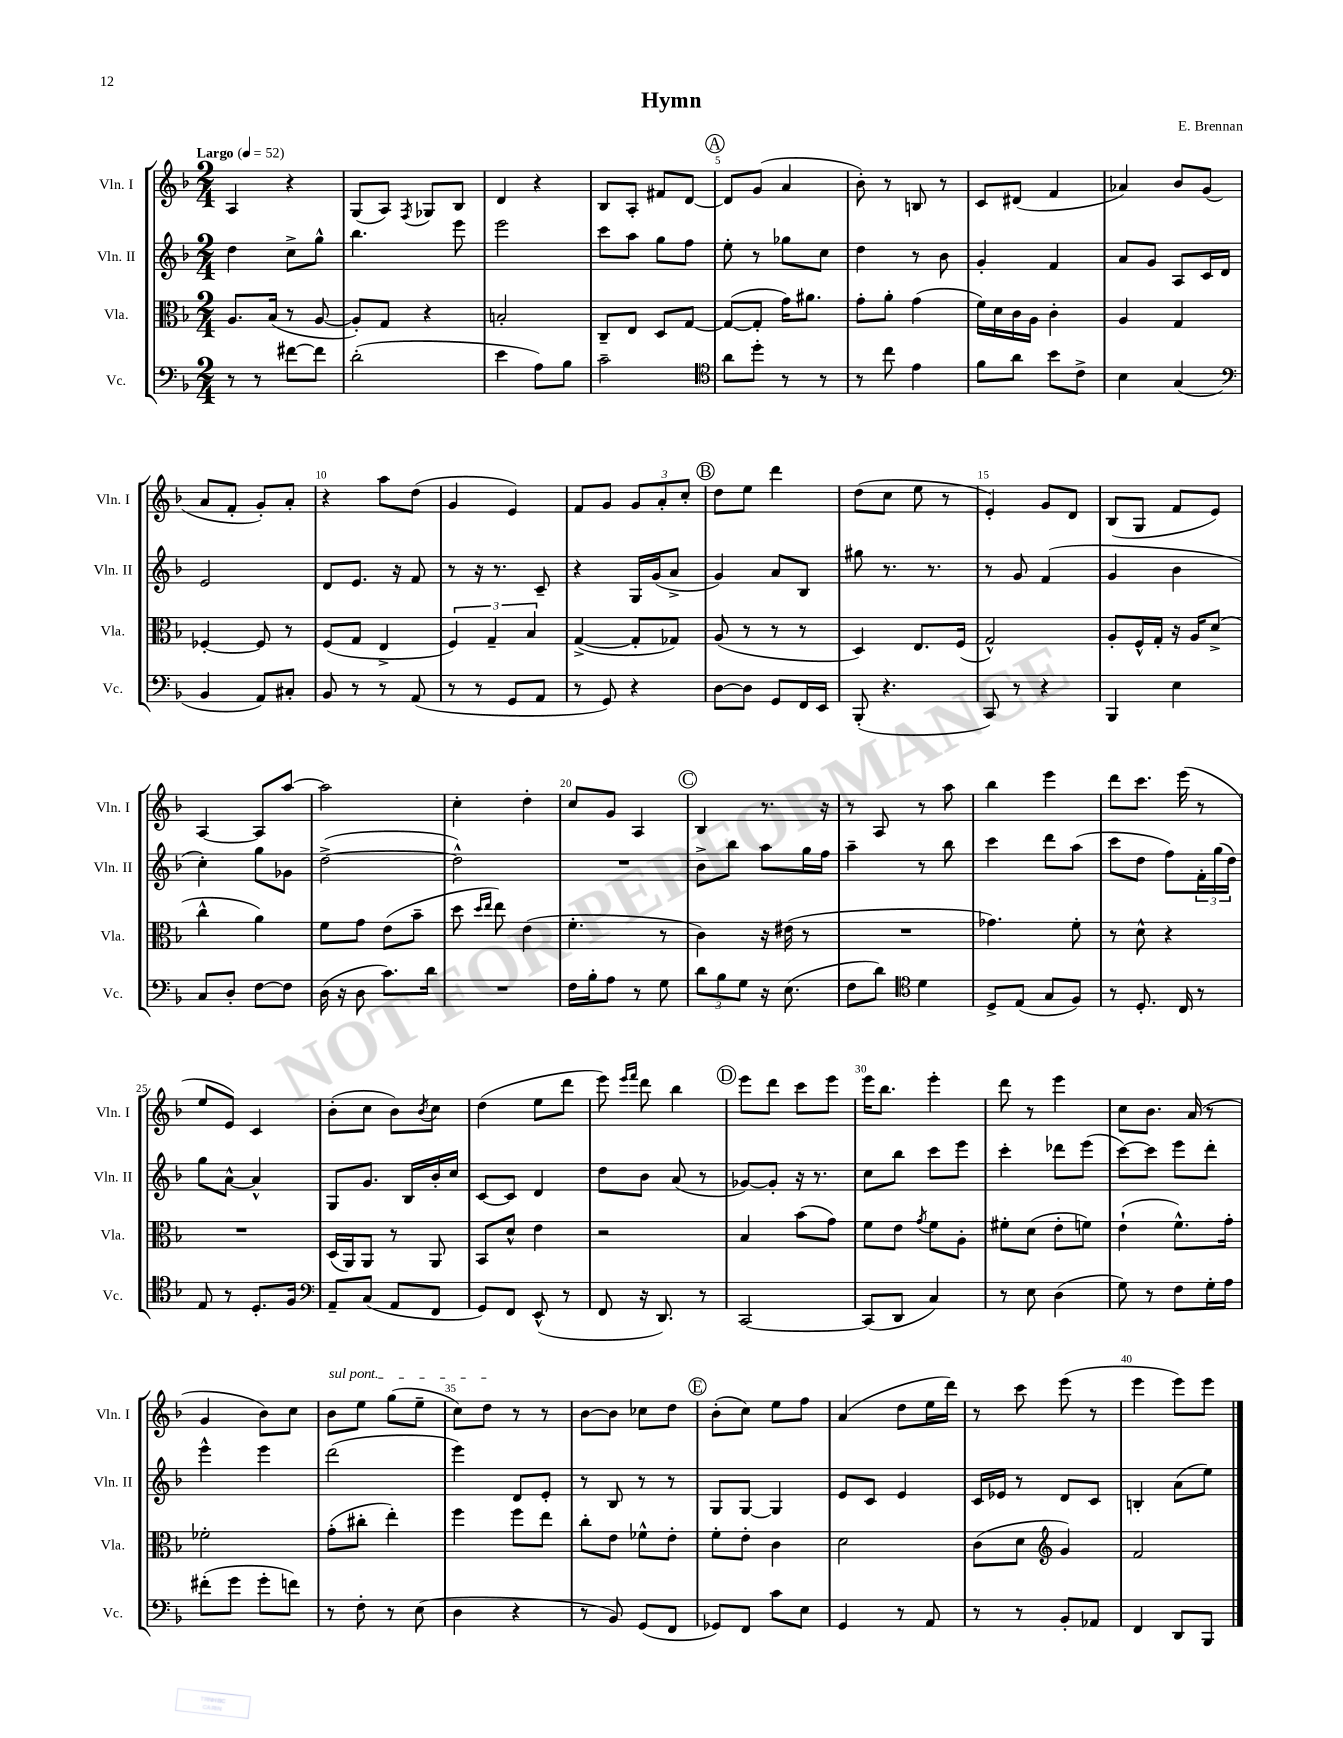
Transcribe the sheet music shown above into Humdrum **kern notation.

**kern	**kern	**kern	**kern
*part4	*part3	*part2	*part1
*staff4	*staff3	*staff2	*staff1
*I"Vc.	*I"Vla.	*I"Vln. II	*I"Vln. I
*I'Vc.	*I'Vla.	*I'Vln. II	*I'Vln. I
*clefF4	*clefC3	*clefG2	*clefG2
*k[b-]	*k[b-]	*k[b-]	*k[b-]
*M2/4	*M2/4	*M2/4	*M2/4
*MM52	*MM52	*MM52	*MM52
=1	=1	=1	=1
!	!	!	!LO:TX:a:B:t=Largo
8r	8.A/L	4dd\	4A/
8r	.	.	.
.	(16B-/Jk	.	.
[8f#X\L	8r	8cc^\L	4r
8f#\J]	[8A/	8gg^^\J	.
=2	=2	=2	=2
(2d'\	8A'/L])	4.bb-\	(8G/L
.	8G/J	.	8A/J)
.	.	.	8qF/
.	4r	.	8G-X/L
.	.	8eee\	8B-/J
=3	=3	=3	=3
4e\	2Bn'/	2eee\	4d/
8A\L)	.	.	4r
8B-\J	.	.	.
=4	=4	=4	=4
2c~\	8C~/L	8ccc\L	8B-/L
.	8E/J	8aa\J	8A'/J
.	8D/L	8gg\L	8f#X/L
.	[8G/J	8ff\J	[8d/J
!!LO:REH:place=s1:t=A
=5	=5	=5	=5
*clefC4	*	*	*
8a\L	(8G/L_	8ee'\	8d/L]
8dd'\J	8G'/J]	8r	(8g/J
8r	16g\KL)	8gg-X\L	4a/
.	8.a#X\J	.	.
8r	.	8cc\J	.
=6	=6	=6	=6
8r	8g'\L	4dd\	8b-'\)
8cc\	8a'\J	.	8r
4e\	(4g\	8r	8Bn/
.	.	8b-\	8r
=7	=7	=7	=7
8f\L	16f\LL)	4g'/	8c/L
.	16d\	.	.
8a\J	16c\	.	(8d#X/J
.	16A\JJ	.	.
8b-\L	4c'\	4f/	4f/
8c^\J	.	.	.
=8	=8	=8	=8
4B-\	4A/	8a/L	4a-X/)
.	.	8g/J	.
(4G/	4G/	8A/L	8b-/L
.	.	16c/L	(8g/J
.	.	16d/JJ	.
!!LO:LB:g=z
=9	=9	=9	=9
*clefF4	*	*	*
4BB-/	[4F-X'/	2e/	8a/L
.	.	.	8f'/J
8AA/L)	8F-/]	.	8g'/L)
8C#X'/J	8r	.	8a'/J
=10	=10	=10	=10
8BB-/	(8F/L	8d/L	4r
8r	8G/J	8.e/J	.
8r	4E^/	.	8aa\L
.	.	16r	.
(8AA/	.	8f/	(8dd\J
=11	=11	=11	=11
8r	6F/)	8r	4g/
8r	.	16r	.
.	6G~/	.	.
.	.	8.r	.
8GG/L	.	.	4e/)
.	6B-/	.	.
8AA/J	.	8c~/	.
=12	=12	=12	=12
8r	([4G^/	4r	8f/L
8GG/)	.	.	8g/J
4r	8G'/L]	16G/LL	12g/L
.	.	(16g/J	.
.	.	.	12a'/
.	8G-X/J)	8a^/J	.
.	.	.	12cc'/J
!!LO:REH:place=s1:t=B
=13	=13	=13	=13
[8D\L	(8A/	4g/)	8dd\L
8D\J]	8r	.	8ee\J
8GG/L	8r	8a/L	4ddd\
16FF/L	8r	8B-/J	.
16EE/JJ	.	.	.
=14	=14	=14	=14
(8BBB-'/	4D/)	8gg#X\	(8dd\L
4.r	.	8.r	8cc\J
.	8.E/L	.	8ee\
.	.	8.r	.
.	.	.	8r
.	(16F/Jk	.	.
=15	=15	=15	=15
8CC/)	2G^^/)	8r	4e'/)
8r	.	8g/	.
4r	.	(4f/	8g/L
.	.	.	8d/J
=16	=16	=16	=16
4BBB-/	8A'/L	4g/	(8B-/L
.	16F^^/L	.	8G/J
.	16G'/JJ	.	.
4E\	16r	4b-\	8f/L
.	16A/KL	.	.
.	(8d^/J	.	8e/J)
!!LO:LB:g=z
=17	=17	=17	=17
8C/L	4cc^^\	4cc'\)	[4A/
8D'/J	.	.	.
[8F\L	4a\)	8gg\L	8A/L]
8F\J]	.	8g-X\J	[8aa/J
=18	=18	=18	=18
(16D\	8f\L	([2dd^\	2aa\]
16r	.	.	.
8D\	8g\J	.	.
8.c\L)	(8e\L	.	.
.	8b-~\J	.	.
16d\Jk	.	.	.
=19	=19	=19	=19
2r	8dd\	2dd^^\])	4cc'\
.	16qqdd/LL	.	.
.	16qqee/JJ	.	.
.	8ee\)	.	.
.	(4e\	.	4dd'\
=20	=20	=20	=20
16F\LL	4.f'\	2r	8cc/L
16B-'\J	.	.	.
8A\J	.	.	8g/J
8r	.	.	4A/
8G\	8r	.	.
!!LO:REH:place=s1:t=C
=21	=21	=21	=21
12d\L	4c\)	8b-^\L	4B-/
12B-\	.	.	.
.	.	8bb-\J	.
12G\J	.	.	.
16r	16r	8aa\L	8.r
(8.E\	(16e#X\	.	.
.	8r	16gg\L	.
.	.	16ff\JJ	16r
=22	=22	=22	=22
8F\L	2r	4aa~\	8r
8d\J)	.	.	8A/
*clefC4	*	*	*
4d\	.	8r	8r
.	.	8bb-\	8aa\
=23	=23	=23	=23
8D^/L	4.g-X\)	4ccc\	4bb-\
(8E/J	.	.	.
8G/L	.	8ddd\L	4eee\
8F/J)	8f'\	(8aa\J	.
=24	=24	=24	=24
8r	8r	8ccc\L	8ddd\L
8.D'/	8d^^\	8dd\J	8.ccc\J
.	4r	8ff\L)	.
16C/	.	.	(16eee\
8r	.	24f'\L	8r
.	.	(24gg\	.
.	.	24dd\JJ)	.
!!LO:LB:g=z
=25	=25	=25	=25
8E/	2r	8gg\L	8ee/L
8r	.	[8a^^\J	8e/J)
8.D'/L	.	4a^^/]	4c/
16F/Jk	.	.	.
=26	=26	=26	=26
*clefF4	*	*	*
8AA~/L	(16D/LL	8G/L	(8b-'\L
.	16AA/J)	.	.
(8C/J	8AA/J	8.g/J	8cc\J
8AA/L	8r	.	8b-\L)
.	.	16B-/LL	.
.	.	.	8qb-/
8FF/J	8AA/	16b-'/	8cc\J
.	.	16cc/JJ	.
=27	=27	=27	=27
8GG/L)	8BB-/L	[8c/L	(4dd\
8FF/J	8d^^/J	8c/J]	.
(8EE^^/	4e\	4d/	8ee\L
8r	.	.	8ddd\J
=28	=28	=28	=28
8FF/	2r	8dd\L	8eee\)
.	.	.	16qqeee/LL
.	.	.	16qqfff/JJ
16r	.	8b-\J	8ddd\
8.DD/)	.	.	.
.	.	(8a/	4bb-\
8r	.	8r	.
!!LO:REH:place=s1:t=D
=29	=29	=29	=29
[2CC/	4B-/	[8g-X/L)	8eee\L
.	.	8g-'/J]	8ddd\J
.	(8b-\L	16r	8ccc\L
.	.	8.r	.
.	8g\J)	.	8eee\J
=30	=30	=30	=30
(8CC/L]	8f\L	8cc\L	16eee\KL
.	.	.	8.bb-\J
8DD/J	8e\J	8bb-\J	.
.	8qg/	.	.
4C/)	8f\L	8ccc\L	4eee'\
.	8A'\J	8eee\J	.
=31	=31	=31	=31
8r	8f#X'\L	4ccc'\	8ddd\
8E\	(8d\J	.	8r
(4D\	8e'\L	8ddd-X\L	4eee\
.	8fn\J)	(8eee\J	.
=32	=32	=32	=32
8G\)	(4e`\	[8ccc\L)	8cc\L
8r	.	8ccc\J]	8.b-\J
8F\L	8.f^^\L)	8eee\L	.
.	.	.	(16a/
16G'\L	.	8ddd'\J	8r
16A\JJ	16g'\Jk	.	.
!!LO:LB:g=z
=33	=33	=33	=33
(8f#X'\L	2f-X'\	4eee^^\	4g/
8g\J	.	.	.
8g'\L	.	4eee\	8b-\L)
8fn\J)	.	.	8cc\J
=34	=34	=34	=34
!	!	!	!LO:TX:a:i:t=sul pont.
8r	(8g'\L	(2ddd\	8b-\L
8F'\	8cc#X'\J	.	8ee\J
8r	4ee'\)	.	(8gg\L
(8E\	.	.	8ee~\J
=35	=35	=35	=35
4D\	4ff\	4eee\)	8cc\L)
.	.	.	8dd\J
4r	8ff\L	8d/L	8r
.	8ee\J	8e'/J	8r
=36	=36	=36	=36
8r	8cc'\L	8r	[8b-\L
8BB-/)	8e\J	8B-/	8b-\J]
(8GG/L	8f-X^^\L	8r	8cc-X\L
8FF/J	8e'\J	8r	8dd\J
!!LO:REH:place=s1:t=E
=37	=37	=37	=37
8GG-X/L)	8f'\L	8G/L	(8b-'\L
8FF/J	8e'\J	[8G/J	8cc\J)
8c\L	4c\	4G/]	8ee\L
8E\J	.	.	8ff\J
=38	=38	=38	=38
4GG/	2d\	8e/L	(4a/
.	.	8c/J	.
8r	.	4e/	8dd\L
8AA/	.	.	16ee\L
.	.	.	16ddd\JJ)
=39	=39	=39	=39
8r	(8c\L	16c/LL	8r
.	.	16e-X/JJ	.
8r	8d\J	8r	8ccc\
*	*clefG2	*	*
8BB-'/L	4g/)	8d/L	(8eee\
8AA-X/J	.	8c/J	8r
=40	=40	=40	=40
4FF/	2f/	4Bn'/	4eee\
8DD/L	.	(8a\L	8eee\L)
8BBB-/J	.	8ee\J)	8eee\J
==	==	==	==
*-	*-	*-	*-
